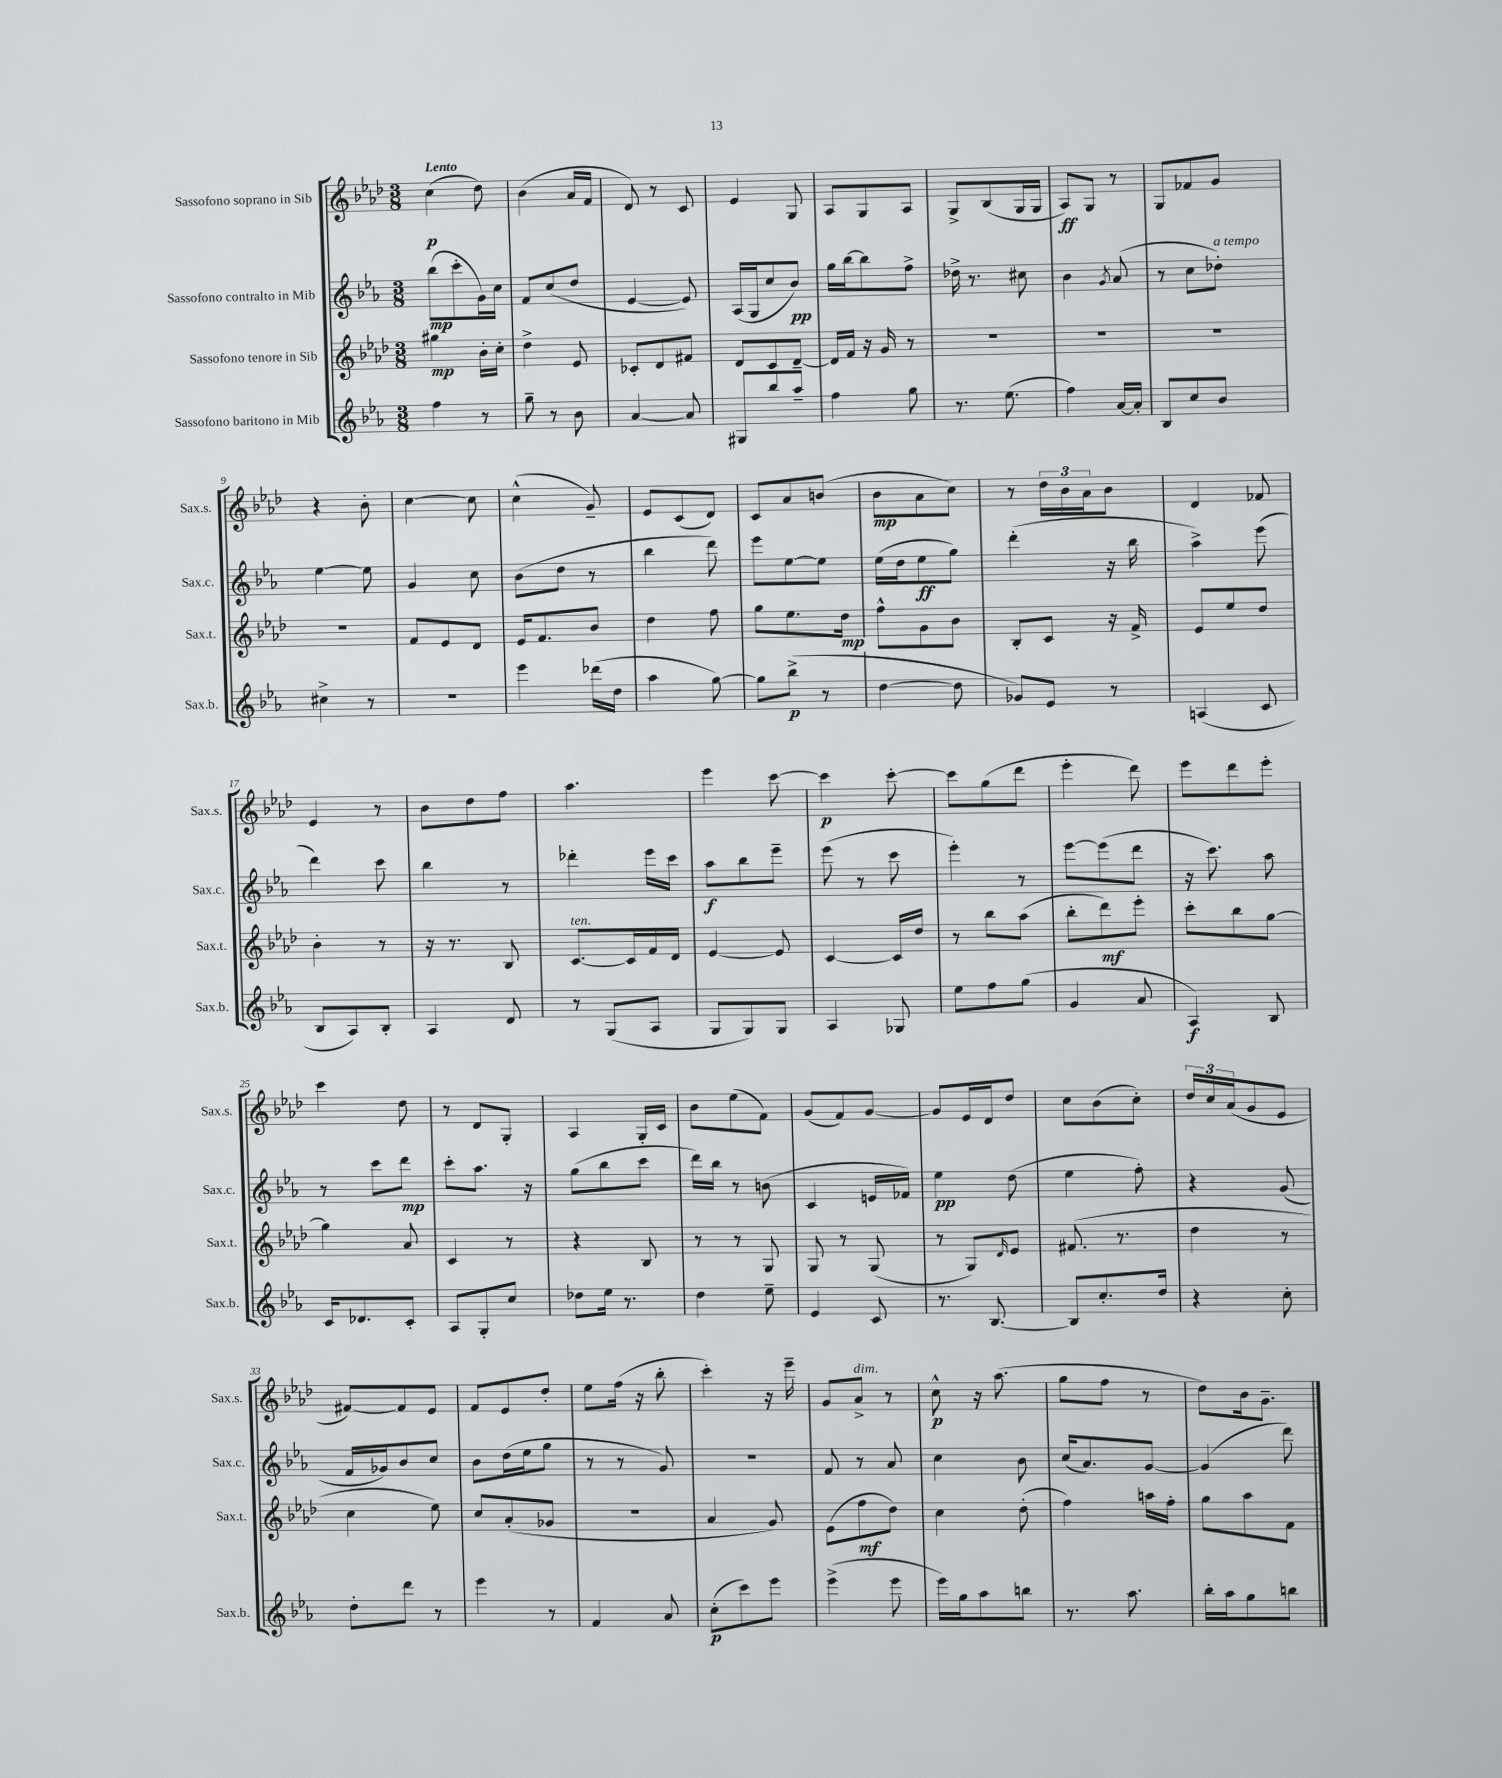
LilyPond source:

<<
\new StaffGroup <<
\new Staff = "s0" \with { instrumentName = "Sassofono soprano in Sib" shortInstrumentName = "Sax.s." } {
    \clef treble \key aes \major \numericTimeSignature \time 3/8 \tempo "Lento"
    c''4\p( des''8) |
    bes'4( aes'16 f'16 |
    des'8) r8 c'8 |
    ees'4 g8 |
    aes8 g8 aes8 |
    g8-> bes8( g16 g16 |
    aes8\ff) g8 r8 |
    g8 fes'8 g'8 |
    r4 bes'8-. |
    c''4~ c''8 |
    c''4-^( g'8--) |
    ees'8 c'8( des'8) |
    c'8 aes'8 b'8( |
    bes'8\mp aes'8 c''8) |
    r8 \tuplet 3/2 { des''16 bes'16 aes'16 } bes'8 |
    des'4 fes'8 |
    ees'4 r8 |
    bes'8 des''8 f''8 |
    aes''4. |
    ees'''4 c'''8~ |
    c'''4\p c'''8~-. |
    c'''8 g''8( des'''8 |
    ees'''4-. des'''8) |
    ees'''8 des'''8 ees'''8-. |
    c'''4 des''8 |
    r8 des'8 g8-. |
    aes4 g16-. c'16 |
    bes'8 ees''8( f'8) |
    g'8( f'8) g'8~ |
    g'8 ees'16 des'16 des''8 |
    c''8 bes'8( c''8-.) |
    \tuplet 3/2 { des''16 c''16 aes'16( } g'8 ees'8 |
    fis'8~) fis'8 ees'8 |
    f'8 ees'8 des''8-. |
    ees''8 f''16( r16 bes''8-. |
    c'''4-.) r16 ees'''16-- |
    g'8 aes'8->^\markup { \italic "dim." } r8 |
    c''8-^\p r16 aes''8.( |
    g''8 f''8 r8 |
    des''8) bes'16 g'8.-- \bar "|." |
}
\new Staff = "s1" \with { instrumentName = "Sassofono contralto in Mib" shortInstrumentName = "Sax.c." } {
    \clef treble \key ees \major \numericTimeSignature \time 3/8
    bes''8\mp( c'''8-. g'16) c''16 |
    f'8 c''8( d''8 |
    ees'4~ ees'8) |
    aes16( g16 c''8 bes'8\pp) |
    g''16 bes''16~ bes''8 f''8-> |
    des''16-> r8. cis''8 |
    bes'4 \acciaccatura { g'8 } aes'8( |
    r8 c''8 des''8-.^\markup { \italic "a tempo" }) |
    ees''4~ ees''8 |
    g'4 c''8 |
    bes'8( d''8 r8 |
    bes''4 d'''8) |
    ees'''8 ees''8~ ees''8 |
    ees''16( d''16 ees''8\ff g''8) |
    d'''4-.( r16 bes''16 |
    aes''4->) ees'''8( |
    d'''4) c'''8 |
    bes''4 r8 |
    des'''4-. ees'''16 c'''16 |
    aes''8\f bes''8 ees'''8-- |
    ees'''8( r8 c'''8 |
    ees'''4-.) r8 |
    ees'''8~ ees'''8( d'''8 |
    r16 c'''8.) aes''8 |
    r8 c'''8 d'''8\mp |
    c'''8-. aes''8. r16 |
    g''8( bes''8 c'''8 |
    d'''16) bes''16 r8 b'8( |
    c'4 e'16 fes'16) |
    ees''4\pp d''8( |
    ees''4 f''8-.) |
    r4 g'8( |
    f'16 ges'16) bes'8 c''8 |
    bes'8 d''16( ees''16 g''8 |
    r8 r8 g'8) |
    R4. |
    f'8 r8 aes'8 |
    c''4 bes'8 |
    c''16( aes'8.) g'8~ |
    g'4( d'''8) \bar "|." |
}
\new Staff = "s2" \with { instrumentName = "Sassofono tenore in Sib" shortInstrumentName = "Sax.t." } {
    \clef treble \key aes \major \numericTimeSignature \time 3/8
    gis''4\mp bes'16-. c''16-. |
    des''4-> ees'8 |
    ces'8-. des'8 fis'8 |
    des'8 c'8 des'8~-- |
    des'16 f'16 r16 g'16 r8 |
    R4. |
    R4. |
    R4. |
    R4. |
    f'8 ees'8 des'8 |
    ees'16 f'8. bes'8 |
    des''4 f''8 |
    g''8 ees''8. des''16\mp |
    f''8-^ g'8 bes'8 |
    bes8-. c'8 r16 f'16-> |
    ees'8 ees''8 des''8 |
    bes'4-. r8 |
    r16 r8. bes8 |
    c'8.~^\markup { \italic "ten." } c'16 f'16 des'16 |
    ees'4~ ees'8 |
    c'4~ c'16 des''16 |
    r8 bes''8 aes''8( |
    bes''8-. des'''8\mf) ees'''8-. |
    c'''8-. bes''8 g''8~ |
    g''4 aes'8 |
    c'4 r8 |
    r4 bes8 |
    r8 r8 g8 |
    g8 r8 g8( |
    r8 g8) \grace { des'16 } ees'8 |
    fis'8.( r8. |
    des''4 r8 |
    c''4 ees''8) |
    c''8 aes'8-.( ges'8 |
    R4. |
    aes'4 g'8) |
    ees'8( f''8\mf des''8) |
    c''4 des''8-.( |
    f''4) a''16 f''16-. |
    g''8 aes''8 f'8 \bar "|." |
}
\new Staff = "s3" \with { instrumentName = "Sassofono baritono in Mib" shortInstrumentName = "Sax.b." } {
    \clef treble \key ees \major \numericTimeSignature \time 3/8
    f''4 r8 |
    g''8-- r8 bes'8 |
    aes'4~ aes'8 |
    gis8 bes''8 aes''8-- |
    f''4 g''8 |
    r8. ees''8.( |
    f''4) aes'16~ aes'16-. |
    bes8 c''8 bes'8 |
    cis''4-> r8 |
    R4. |
    ees'''4 des'''16( d''16 |
    aes''4 g''8~) |
    g''8 bes''8->\p( r8 |
    d''4~ d''8 |
    ges'8) ees'8 r8 |
    a4( c'8 |
    bes8 aes8) bes8-. |
    aes4 d'8 |
    r8 g8( aes8 |
    g8 g8) g8 |
    aes4 ges8 |
    ees''8 f''8 g''8( |
    g'4 aes'8 |
    aes4\f) bes8 |
    c'16 des'8. c'8-. |
    aes8 g8-. c''8 |
    des''8 ees''16 r8. |
    d''4 ees''8-- |
    ees'4 c'8 |
    r8. bes8.~ |
    bes8 c''8.-. d''16 |
    r4 c''8-. |
    d''8-. d'''8 r8 |
    ees'''4 r8 |
    f'4 aes'8 |
    c''8-.\p( c'''8) ees'''8 |
    ees'''4->( ees'''8 |
    ees'''16) g''16 aes''8 b''8 |
    r8. aes''8. |
    bes''16-. aes''16 g''8 b''8 \bar "|." |
}
>>
>>
